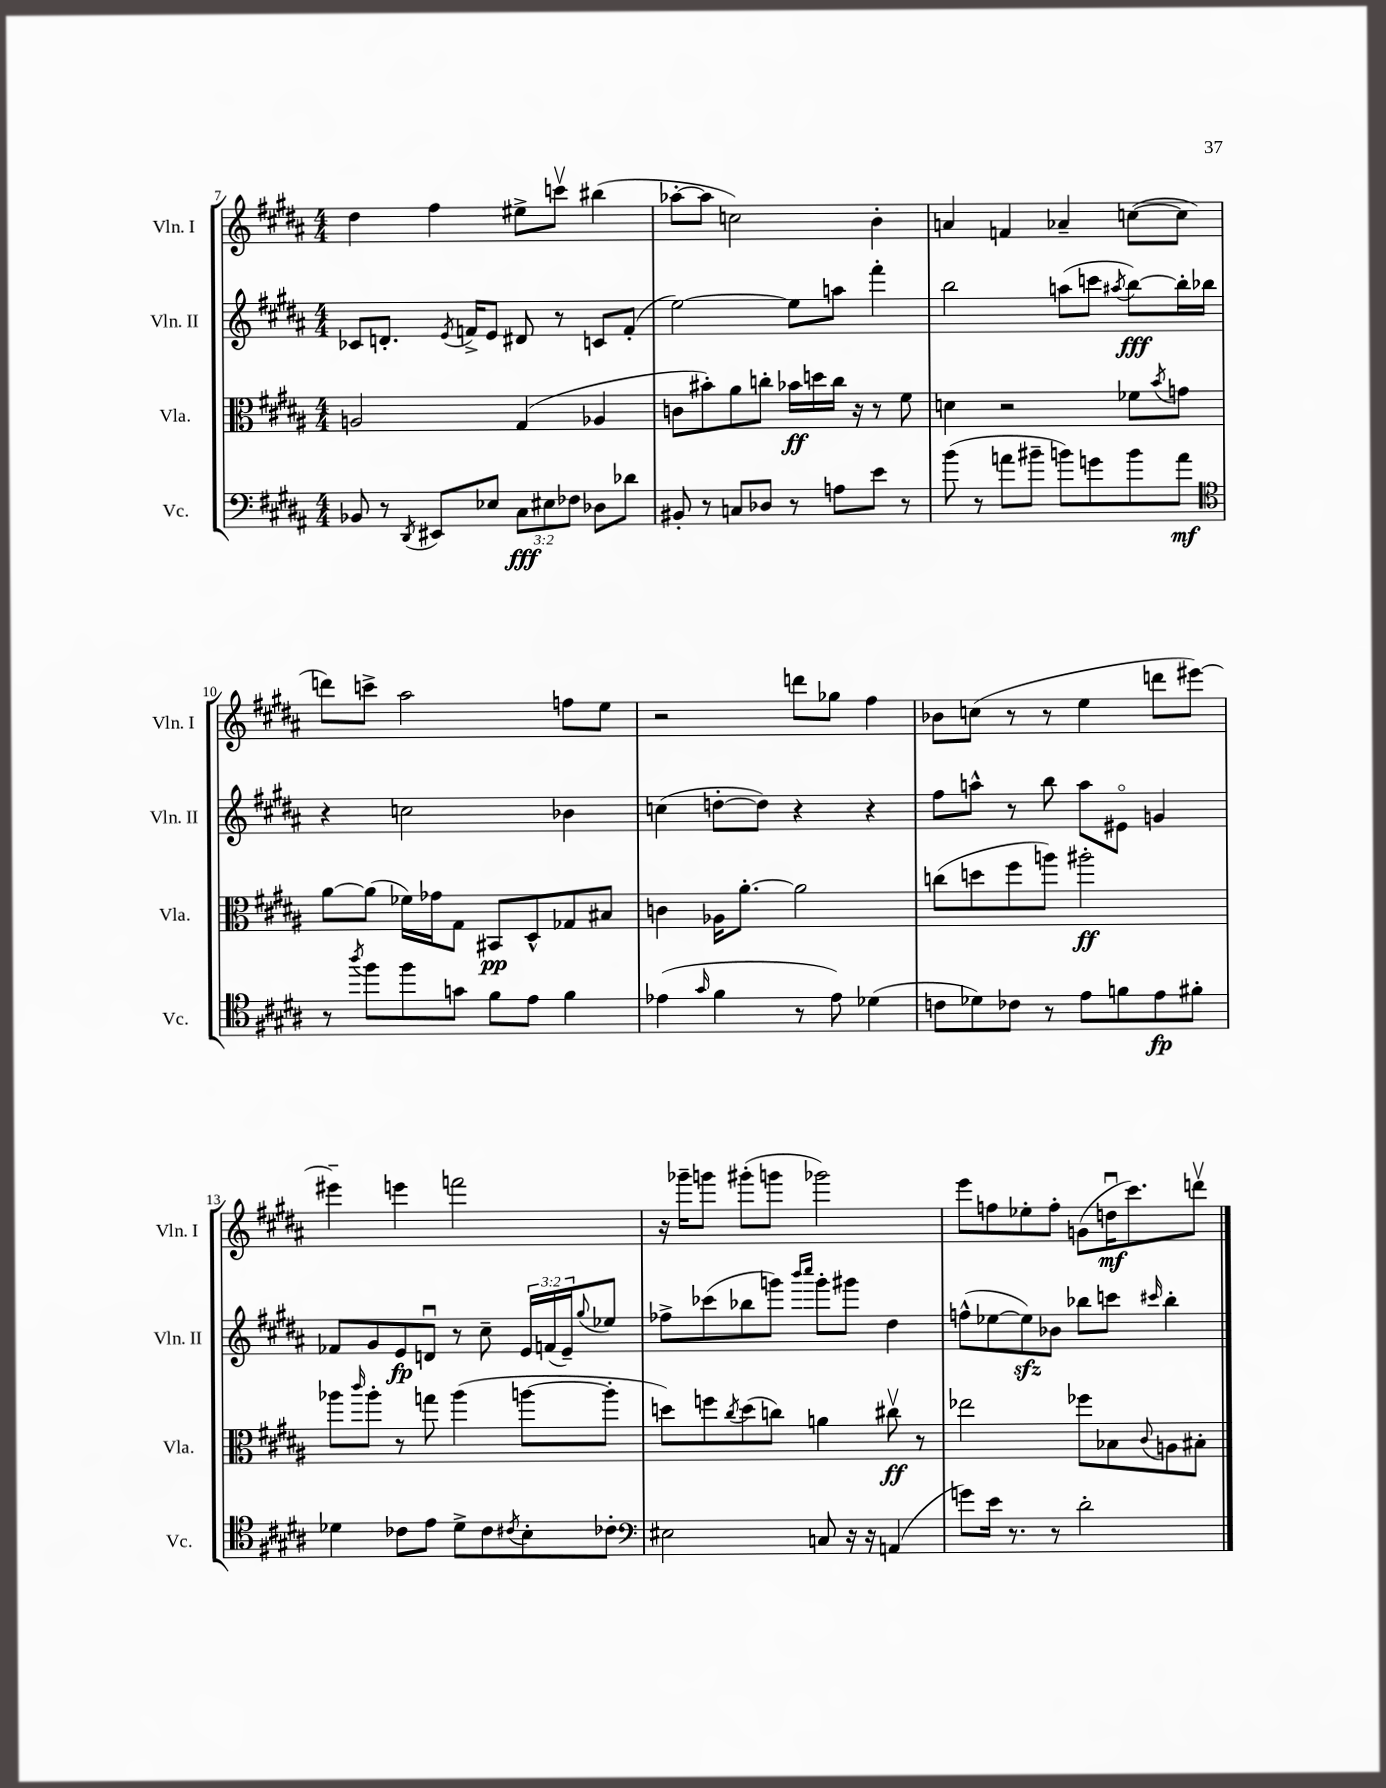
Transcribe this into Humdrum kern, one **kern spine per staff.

**kern	**dynam	**kern	**dynam	**kern	**dynam	**kern	**dynam
*part4	*part4	*part3	*part3	*part2	*part2	*part1	*part1
*staff4	*staff4	*staff3	*staff3	*staff2	*staff2	*staff1	*staff1
*I"Vc.	*	*I"Vla.	*	*I"Vln. II	*	*I"Vln. I	*
*I'Vc.	*	*I'Vla.	*	*I'Vln. II	*	*I'Vln. I	*
*clefF4	*	*clefC3	*	*clefG2	*	*clefG2	*
*k[f#c#g#d#a#]	*	*k[f#c#g#d#a#]	*	*k[f#c#g#d#a#]	*	*k[f#c#g#d#a#]	*
*M4/4	*	*M4/4	*	*M4/4	*	*M4/4	*
=7	=7	=7	=7	=7	=7	=7	=7
8BB-X/	.	2An/	.	8c-X/L	.	4dd#\	.
8r	.	.	.	8.dn'/J	.	.	.
8qDD#/	.	.	.	.	.	.	.
8EE#X/L	.	.	.	.	.	4ff#\	.
.	.	.	.	8qe/	.	.	.
.	.	.	.	16fn^/KL	.	.	.
8E-X/J	.	.	.	8e/J	.	.	.
12C#\L	fff	(4G#/	.	8d#X/	.	8ee#X^\L	.
12E#X\	.	.	.	.	.	.	.
.	.	.	.	8r	.	8cccnv\J	.
12F-X\J	.	.	.	.	.	.	.
8D-X\L	.	4A-X/	.	8cn/L	.	(4bb#X\	.
8d-X\J	.	.	.	(8f'/J	.	.	.
=8	=8	=8	=8	=8	=8	=8	=8
8BB#X'/	.	8cn\L	.	[2ee\)	.	[8aa-X'\L	.
8r	.	8b#X'\)	.	.	.	8aa-\J]	.
8Cn/L	.	8a#\	.	.	.	2ccn\)	.
8D-X/J	.	8ccn'\J	.	.	.	.	.
8r	.	16b-X\LL	ff	8ee\L]	.	.	.
.	.	16ddn\	.	.	.	.	.
8An\L	.	16cc\JJ	.	8aan\J	.	.	.
.	.	16r	.	.	.	.	.
8e\J	.	8r	.	4fff#'\	.	4b'\	.
8r	.	8f#\	.	.	.	.	.
=9	=9	=9	=9	=9	=9	=9	=9
(8b\	.	4dn\	.	2bb\	.	4an/	.
8r	.	.	.	.	.	.	.
8an\L	.	2r	.	.	.	4fn/	.
8b#X~\J	.	.	.	.	.	.	.
8bn\L)	.	.	.	(8aan\L	.	4a-X~/	.
8gn\	.	.	.	8cccn\J	.	.	.
.	.	.	.	8qaa#X/	.	.	.
8b\	.	8f-X\L	.	[8bb\L)	fff	([8ccn\L	.
.	.	8qb/	.	.	.	.	.
8a\J	mf	8gn\J	.	16bb'\L]	.	8cc\J]	.
.	.	.	.	16bb-X\JJ	.	.	.
!!LO:LB:g=z
=10	=10	=10	=10	=10	=10	=10	=10
*clefC4	*	*	*	*	*	*	*
8r	.	[8a#\L	.	4r	.	8dddn\L)	.
8qaa#/	.	.	.	.	.	.	.
8ff#\L	.	(8a#\J]	.	.	.	8cccn^\J	.
8ff#\	.	16f-X\LL)	.	2ccn\	.	2aa#\	.
.	.	16g-X\J	.	.	.	.	.
8gn\J	.	8G#\J	.	.	.	.	.
8f#\L	.	8BB#X/L	pp	.	.	.	.
8e\J	.	8D#^^/	.	.	.	.	.
4f#\	.	8G-X/	.	4b-X\	.	8ffn\L	.
.	.	8B#X/J	.	.	.	8ee\J	.
=11	=11	=11	=11	=11	=11	=11	=11
(4e-X\	.	4cn\	.	(4ccn\	.	2r	.
16qqg#/	.	.	.	.	.	.	.
4f#\	.	16A-X\KL	.	[8ddn'\L	.	.	.
.	.	[8.a#'\J	.	.	.	.	.
.	.	.	.	8dd\J])	.	.	.
8r	.	2a#\]	.	4r	.	8dddn\L	.
8e-\)	.	.	.	.	.	8gg-X\J	.
(4d-X\	.	.	.	4r	.	4ff#\	.
=12	=12	=12	=12	=12	=12	=12	=12
8cn\L	.	(8ccn\L	.	8ff#\L	.	8b-X\L	.
8d-X\)	.	8ddn\	.	8aan^^\J	.	(8ccn\J	.
8c-X\J	.	8ff#\	.	8r	.	8r	.
8r	.	8aan\J)	.	8bb\	.	8r	.
8e\L	.	2aa#X'\	ff	8aa\L	.	4ee\	.
8fn\	.	.	.	8e#X\J	.	.	.
8e\	fp	.	.	4gn/	.	8dddn\L	.
8f#X'\J	.	.	.	.	.	[8eee#X\J)	.
!!LO:LB:g=z
=13	=13	=13	=13	=13	=13	=13	=13
4d-X\	.	8aa-X\L	.	8f-X/L	.	4eee#X~\]	.
.	.	16qqccc#/	.	.	.	.	.
.	.	8aa-'\J	.	8g#/	.	.	.
8c-X\L	.	8r	.	8e/	fp	4eeen\	.
8e\J	.	8ggn\	.	8dnu/J	.	.	.
8d-^\L	.	(4aa-\	.	8r	.	2fffn\	.
8c-\	.	.	.	8cc#~\	.	.	.
8qc#X/	.	.	.	.	.	.	.
8B'\	.	[8aan\L	.	24e/LL	.	.	.
.	.	.	.	(24fn/	.	.	.
.	.	.	.	24e~/J)	.	.	.
.	.	.	.	8qqgg#/	.	.	.
8c-X'\J	.	8aa'\J]	.	8ee-X/J	.	.	.
=14	=14	=14	=14	=14	=14	=14	=14
*clefF4	*	*	*	*	*	*	*
2E#X\	.	8ddn\L)	.	8ff-X^\L	.	16r	.
.	.	.	.	.	.	16ggg-X~\KL	.
.	.	8ffn\	.	(8ccc-X\	.	8gggn\J	.
.	.	8qcc#/	.	.	.	.	.
.	.	(8dd\	.	8bb-X\	.	(8ggg#X'\L	.
.	.	8ccn\J)	.	8gggn\J)	.	8gggn\J	.
.	.	.	.	16qqbbb/LL	.	.	.
.	.	.	.	16qqcccc#/JJ	.	.	.
8Cn/	.	4an\	.	8ggg'\L	.	2ggg-X\)	.
16r	.	.	.	8ggg#X\J	.	.	.
16r	.	.	.	.	.	.	.
(4AAn/	.	8cc#Xv\	ff	4dd#\	.	.	.
.	.	8r	.	.	.	.	.
=15	=15	=15	=15	=15	=15	=15	=15
8gn\L)	.	2ee-X\	.	(8ffn^^\L	.	8eee\L	.
16e\Jk	.	.	.	[8ee-X\	.	8ffn\	.
8.r	.	.	.	.	.	.	.
.	.	.	.	8ee-zz\])	.	8ee-X'\	.
8r	.	.	.	8b-X\J	.	8ff'\J	.
2d#'\	.	8ff-X\L	.	8bb-X\L	.	(8gn\L	.
.	.	8B-X\	.	8cccn\J	.	16ddnu\K	mf
.	.	.	.	.	.	8.ccc#\)	.
.	.	8qqc#/	.	16qqccc#X/	.	.	.
.	.	8An\	.	4bb-'\	.	.	.
.	.	8B#X'\J	.	.	.	8dddnv\J	.
==	==	==	==	==	==	==	==
*-	*-	*-	*-	*-	*-	*-	*-
